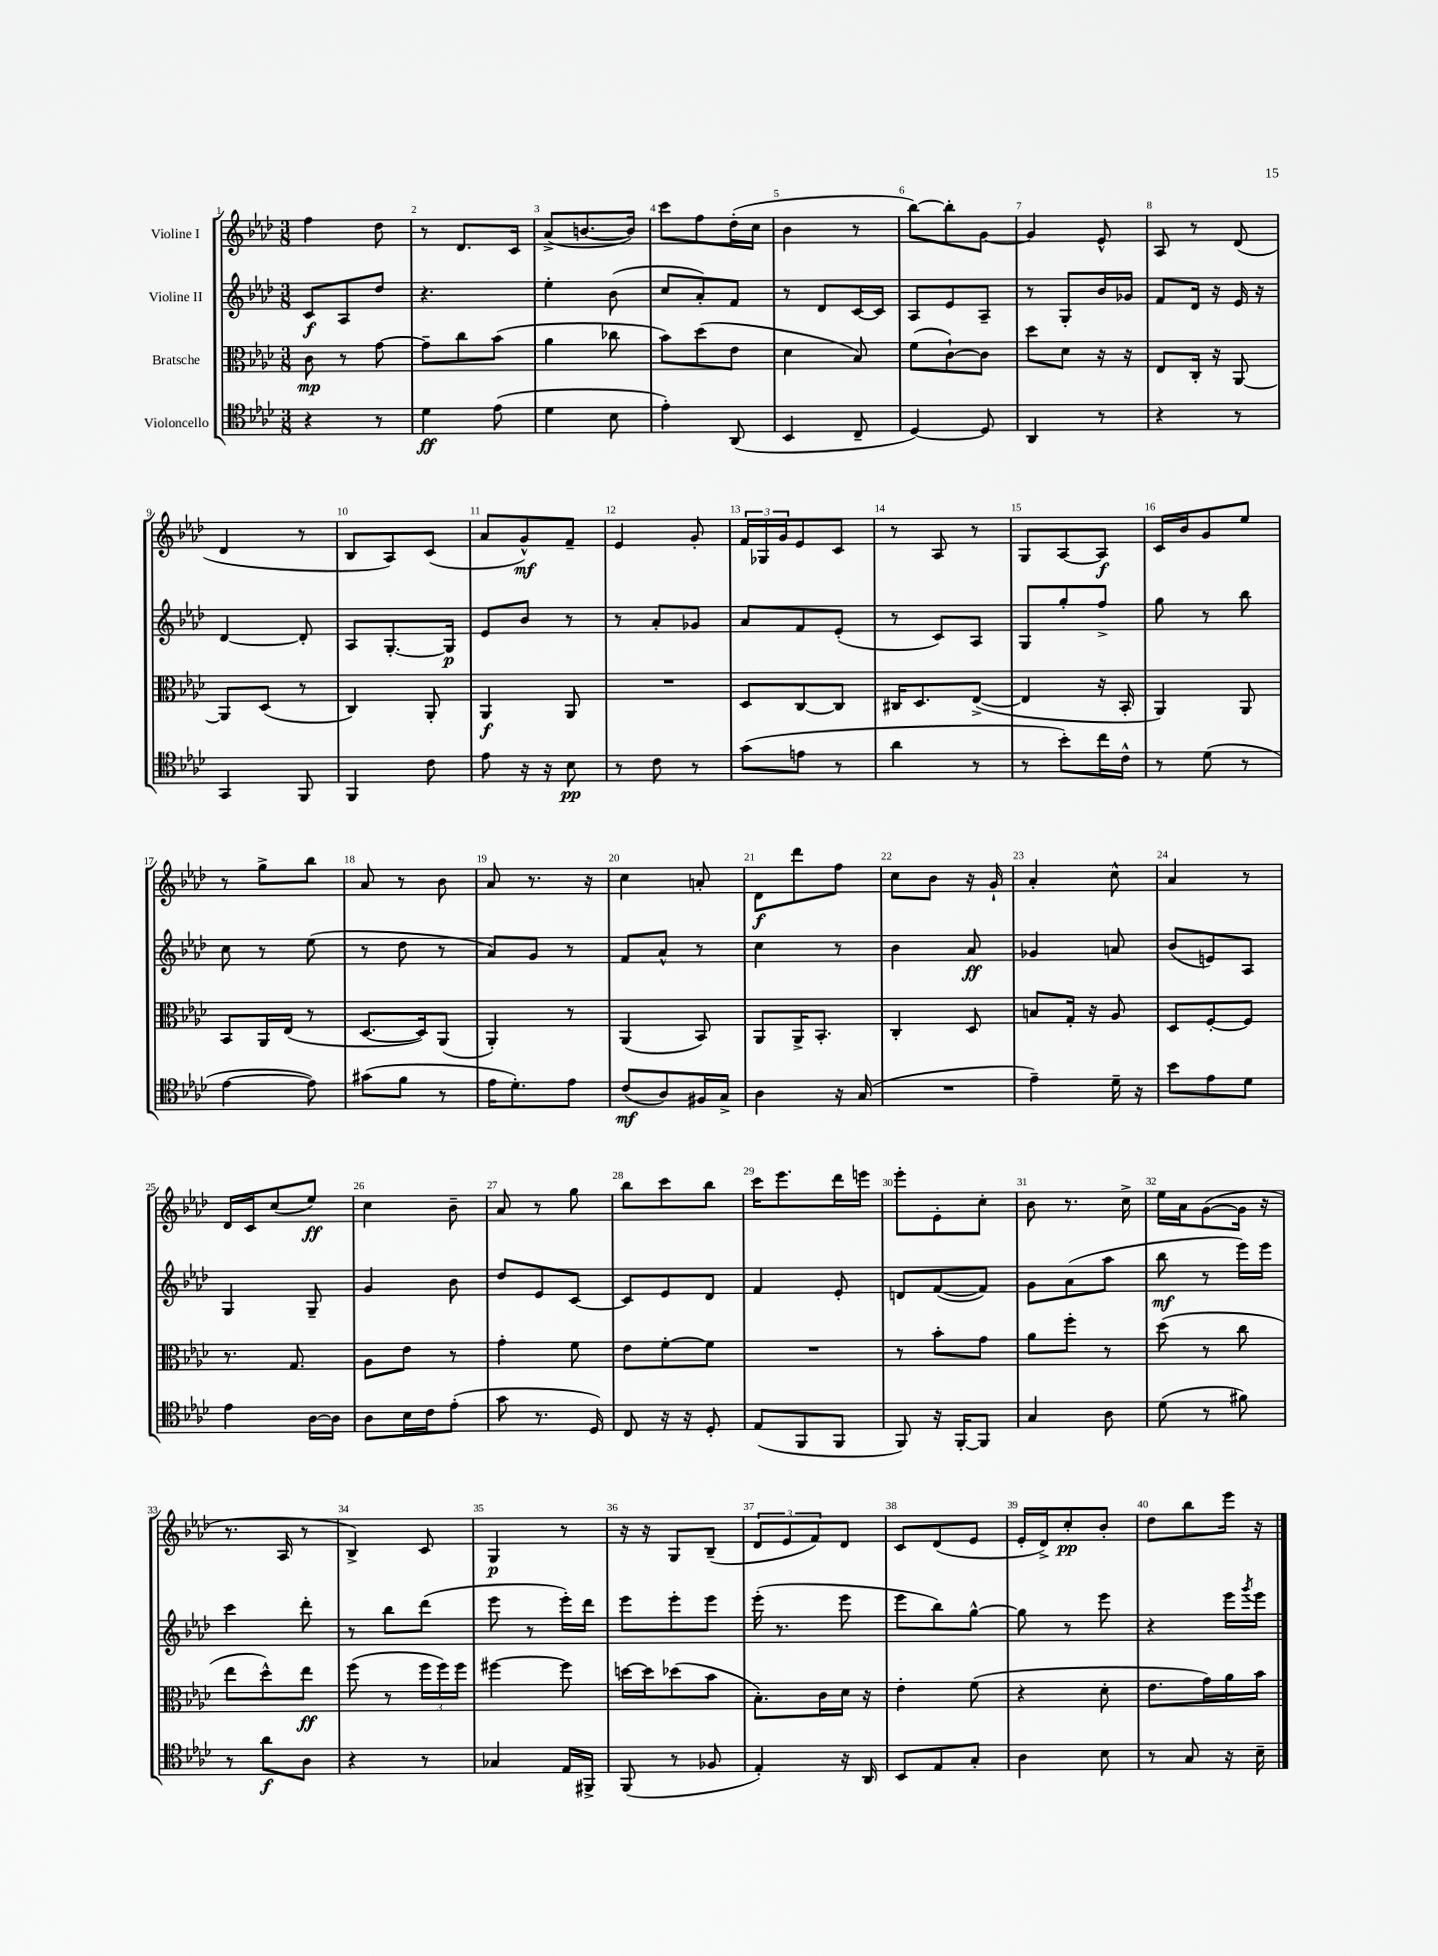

**kern	**kern	**kern	**kern
*staff4	*staff3	*staff2	*staff1
*clefC4	*clefC3	*clefG2	*clefG2
*k[b-e-a-d-]	*k[b-e-a-d-]	*k[b-e-a-d-]	*k[b-e-a-d-]
*M3/8	*M3/8	*M3/8	*M3/8
4r	8c\	8c/L	4ff\
.	8r	8A-/	.
8r	[8g\	8dd-/J	8dd-\
=	=	=	=
4d-\	8g~\]L	4.r	8r
.	8cc\	.	8.d-/L
(8e-\	(8b-\J	.	.
.	.	.	16c/Jk
=	=	=	=
4d-\	4a-\	4ee-'\	(8a-^/L
.	.	.	[8.b/
8B-\	8cc-\	(8b-\	.
.	.	.	16b/]Jk)
=	=	=	=
4e-'\)	8b-\L)	8cc/L	8ccc\L
.	(8dd-\	8a-'/)	8ff\
(8AA-/	8e-\J	8f/J	(16dd-'\L
.	.	.	16cc\JJ
=	=	=	=
4BB-/	4d-\	8r	4b-\
.	.	8d-/L	.
8C~/	8B-/)	[16c/L	8r
.	.	16c/]JJ	.
=	=	=	=
[4D-/)	(8f\L	8A-/L	[8bb-\L)
.	[8c`\)	8e-/	8bb-'\]
8D-/]	8c\]J	8A-~/J	[8g\J
=	=	=	=
4AA-/	8dd-\L	8r	4g/]
.	8d-\J	8G'/L	.
8r	16r	16b-/L	8e-^^/
.	16r	16g-/JJ	.
=	=	=	=
4r	8E-/L	8f/L	8A-/
.	16C'/Jk	16d-/Jk	8r
.	16r	16r	.
8r	[8AA-/	16e-/	(8d-/
.	.	16r	.
=	=	=	=
4GG/	8AA-/]L	[4d-/	4d-/
.	(8D-/J	.	.
8FF/	8r	8d-'/]	8r
=	=	=	=
4FF/	4C/)	8A-/L	8B-/L
.	.	[8.G'/	8A-/)
8c\	8AA-'/	.	(8c/J
.	.	16G/]Jk	.
=	=	=	=
8e-\	4AA-/	8e-/L	8a-/L
16r	.	8b-/J	8g^^/)
16r	.	.	.
8B-\	8AA-/	8r	8f~/J
=	=	=	=
8r	4.r	8r	4e-/
8c\	.	8a-'/L	.
8r	.	8g-/J	8g'/
=	=	=	=
(8g\L	8D-/L	8a-/L	24f/LL
.	.	.	24G-/
.	.	.	24g/J
8e\J	[8C/	8f/	8e-/
8r	8C/]J	(8e-'/J	8c/J
=	=	=	=
4a-\	16C#/LK	8r	8r
.	8.D-/	.	.
.	.	8c/L)	8A-/
8r	([8E-^/J	8A-/J	8r
=	=	=	=
8r	4E-/]	8G/L	8G/L
8b-'\L)	.	8gg'/	[8A-/
16cc\L	16r	8ff^/J	8A-/]J
16c^^\JJ	16BB-'/	.	.
=	=	=	=
8r	4AA-/)	8gg\	16c/LL
.	.	.	16b-/J
(8d-\	.	8r	8g/
8r	8AA-/	8bb-\	8ee-/J
=	=	=	=
[4e-\	8BB-/L	8cc\	8r
.	16AA-/L	8r	8gg^\L
.	(16E-/JJ	.	.
8e-\])	8r	(8ee-\	8bb-\J
=	=	=	=
(8g#\L	[8.D-/L	8r	8a-/
8f\J	.	8dd-\	8r
.	16D-/]k)	.	.
8r	(8AA-/J	8r	8b-\
=	=	=	=
16e-\LK	4AA-'/)	8a-/L)	8a-/
8.d-'\)	.	.	.
.	.	8g/J	8.r
8e-\J	8r	8r	.
.	.	.	16r
=	=	=	=
(8c/L	(4AA-/	8f/L	4cc\
8A-/)	.	8a-^^/J	.
16F#/L	8BB-/)	8r	8a'/
16G^/JJ	.	.	.
=	=	=	=
4A-\	8AA-/L	4cc\	8d-\L
.	16AA-^/K	.	8ddd-\
.	8.BB-'/J	.	.
16r	.	8r	8ff\J
(16G/	.	.	.
=	=	=	=
4.r	4C'/	4b-\	8cc\L
.	.	.	8b-\J
.	8D-/	8a-/	16r
.	.	.	16g`/
=	=	=	=
4e-~\)	8B/L	4g-/	4a-'/
.	16G'/Jk	.	.
.	16r	.	.
16d-~\	8A-/	8a/	8cc^^\
16r	.	.	.
=	=	=	=
8b-\L	8D-/L	(8b-/L	4a-/
8e-\	[8F'/	8e/)	.
8d-\J	8F/]J	8A-/J	8r
=	=	=	=
4e-\	8.r	4G/	16d-/LL
.	.	.	16c/J
.	.	.	(8cc/
.	8.G/	.	.
[16A-\LL	.	8G~/	8ee-/J)
16A-\]JJ	.	.	.
=	=	=	=
8A-\L	8A-\L	4g/	4cc\
16B-\L	8e-\J	.	.
16c\J	.	.	.
(8e-'\J	8r	8b-\	8b-~\
=	=	=	=
8g\	4g'\	8dd-/L	8a-/
8.r	.	8e-/	8r
.	8f\	[8c/J	8gg\
16D-/)	.	.	.
=	=	=	=
8C/	8e-\L	8c/]L	8bb-\L
16r	[8f'\	8e-/	8ccc\
16r	.	.	.
8D-'/	8f\]J	8d-/J	8bb-\J
=	=	=	=
(8E-/L	4.r	4f/	16ccc\LK
.	.	.	8.eee-\
8FF/	.	.	.
8FF/J	.	8e-'/	16ddd-\L
.	.	.	16eee\JJ
=	=	=	=
8FF/)	8r	8d/L	8eee-'\L
16r	8b-'\L	([8f/	8e-'\
[16FF'/LK	.	.	.
8FF/]J	8g\J	8f/]J)	8cc'\J
=	=	=	=
4G/	8a-\L	8g\L	8b-\
.	8ff'\J	(8a-\	8.r
8A-\	8r	8aa-\J	.
.	.	.	16cc^\
=	=	=	=
(8d-\	(8dd-\	8bb-\	16ee-\LL
.	.	.	16a-\J
8r	8r	8r	([8g\
8f#\)	8cc\	16eee-\LL)	16g\]Jk
.	.	16eee-\JJ	16r
=	=	=	=
8r	8ee-\L	4ccc\	8.r
8a-\L	8dd-^^\)	.	.
.	.	.	16A-/
8A-\J	8ee-\J	8ddd-'\	8r
=	=	=	=
4r	(8ff\	8r	4B-^/)
.	8r	8bb-\L	.
8r	24ff\LL	(8ddd-\J	8c/
.	24ff\)	.	.
.	24ff\JJ	.	.
=	=	=	=
4G-/	[4ff#\	8eee-\	4G/
.	.	8r	.
16E-/LL	8ff#\]	16eee-'\LL)	8r
16FF#^/JJ	.	16ddd-\JJ	.
=	=	=	=
(8FF/	[16dd\LL	8eee-\L	16r
.	16dd\]J	.	16r
8r	(8dd-\	8eee-'\	8G/L
8F-/	8b-\J	8eee-\J	(8B-~/J
=	=	=	=
4E-'/)	8.B-'\L)	(16eee-'\	12d-/L
.	.	8.r	.
.	.	.	12e-/
.	.	.	12f/)
.	16c\L	.	.
16r	16d-\JJ	8eee-\	8d-/J
16AA-/	16r	.	.
=	=	=	=
8BB-/L	4e-'\	8eee-\L	8c/L
8E-/	.	8bb-\)	(8d-/
8G'/J	(8f\	[8gg^^\J	8e-/J
=	=	=	=
4A-\	4r	8gg\]	16e-'/LL
.	.	.	16d-^/J)
.	.	8r	8cc'/
8B-\	8d-'\	8eee-\	8b-'/J
=	=	=	=
8r	8.e-\L	4r	8dd-\L
8G/	.	.	8bb-\
.	16g\L)	.	.
16r	16a-\	16eee-\LL	16eee-\Jk
.	.	8qggg/	.
16B-~\	16b-\JJ	16eee-\JJ	16r
==	==	==	==
*-	*-	*-	*-
